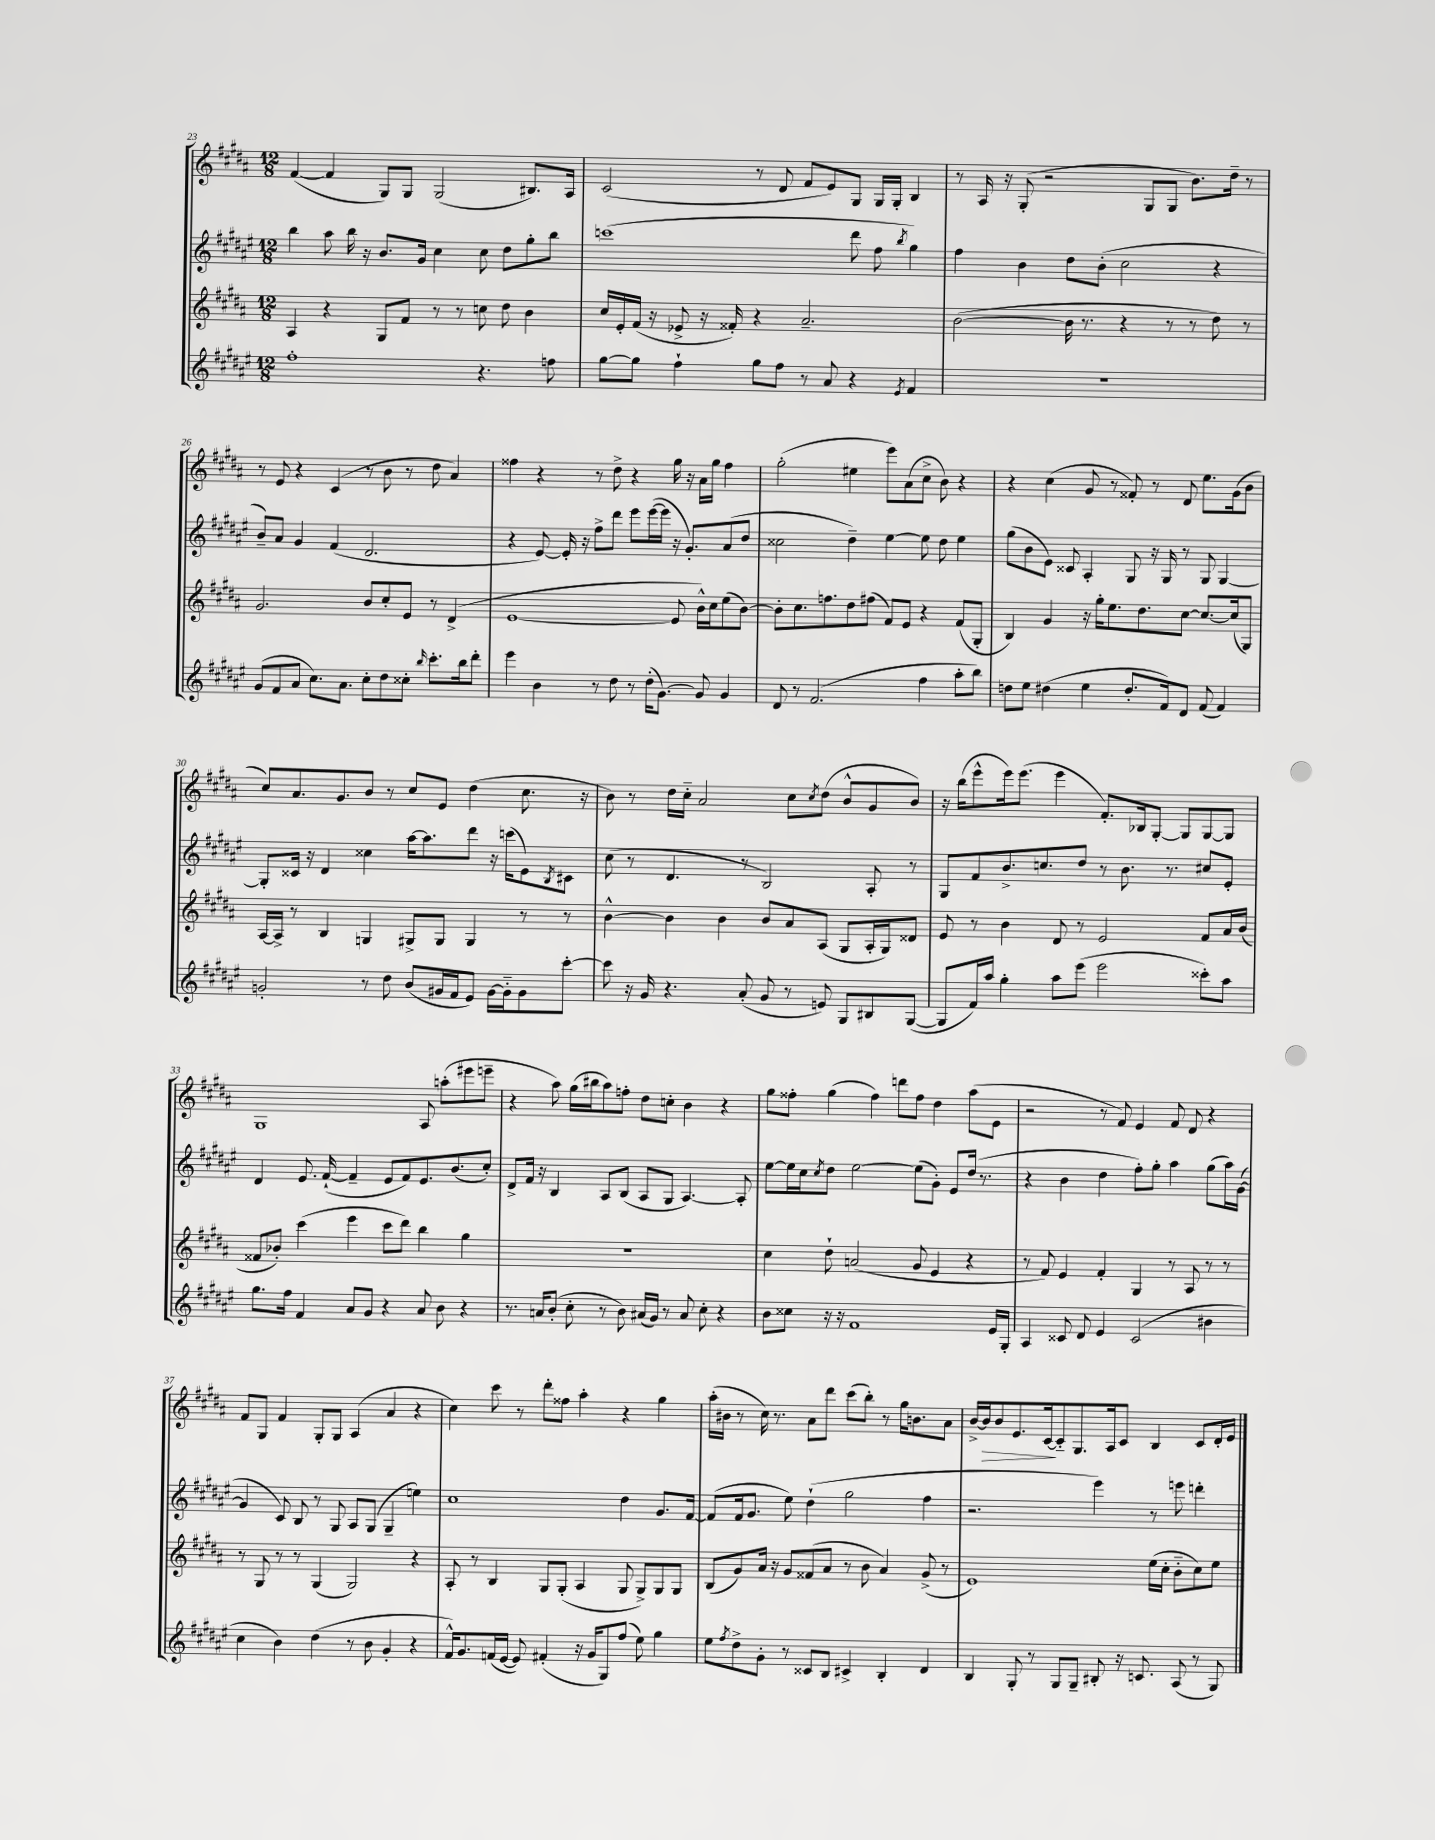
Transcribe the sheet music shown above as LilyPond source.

<<
\new StaffGroup <<
\new Staff = "s0" {
    \clef treble \key b \major \numericTimeSignature \time 12/8
    fis'4~( fis'4 gis8) gis8 gis2( bis8.) ais16 |
    cis'2( r8 dis'8 fis'8 e'8) gis8 gis16 gis16-. b4 |
    r8 ais16 r16 gis8-.( r2 gis8 gis8 b'8.) dis''16-- r8 |
    r8 e'8 r4 cis'4( r8 b'8 r8 dis''8 ais'4) |
    fisis''4 r4 r8 dis''8-> r4 gis''16 r16 ais'16 gis''16 fisis''4 |
    gis''2-.( eis''4 e'''8) ais'8( cis''8-> b'8) r4 |
    r4 cis''4( gis'8 r8 fisis'8-.) r8 dis'8 e''8. gis'16( b'8 |
    cis''8) ais'8. gis'8. b'8 r8 cis''8 e'8 dis''4( cis''8. r16 |
    b'8) r8 dis''16 cis''16-_ ais'2 cis''8 \acciaccatura { cis''8 } dis''8( b'8-^ gis'8 b'8) |
    r16 b''16( e'''8-^ e'''16) e'''8.( e'''4 fis'8.-.) bes16 gis8~-. gis8 gis8~ gis8 |
    gis1 ais8 a''8-.( eis'''8 e'''8-- |
    r4 ais''8) gis''16( bis''16 ais''8) f''8-. dis''8 c''8-. b'4 r4 |
    gis''8 fisis''8-. gis''4( fisis''4) d'''8 fisis''8 dis''4 ais''8( e'8 |
    r2 r8 fis'8) e'4 fis'8 dis'8 r4 |
    fis'8 gis8 fis'4 gis8-. gis8 ais4( ais'4 r4 |
    cis''4) cis'''8 r8 dis'''8-. fisis''8 ais''4-. r4 gis''4 |
    ais''16-.( bis'16 r8 cis''16) r8. ais'8 dis'''8 cis'''8( b''8-.) r8 gis''16 b'8. ais'8 |
    b'16~-> b'16\> b'8 e'8. cis'16~\! cis'8-_ gis8. ais16 cis'8 b4 cis'8 dis'16-. e'16 \bar "|." |
}
\new Staff = "s1" {
    \clef treble \key fis \major \numericTimeSignature \time 12/8
    b''4 ais''8 b''16 r16 b'8. gis'16 cis''4 cis''8 dis''8 gis''8-. b''8 |
    c'''1( dis'''8 fis''8 \acciaccatura { b''8 } gis''4) |
    fis''4 b'4 dis''8 b'8-.( cis''2 r4 |
    b'8--) ais'8 gis'4 fis'4( dis'2. |
    r4 eis'8~) eis'16-. r16 fis''8-> dis'''8 eis'''8 eis'''16~( eis'''16 r16 gis'8.-.) ais'8( dis''8 |
    cisis''2 dis''4--) eis''4~ eis''8 dis''8 eis''4 |
    gis''8( b'8 eis'8) cisis'8 ais4-. gis8 r16 gis16 r8 gis8 gis4~ |
    gis8-. cisis'16 r16 dis'4 cisis''4 ais''16~ ais''8. dis'''8 r16 c'''16( eis'8) \acciaccatura { b8 } cis'8 |
    cis''8( r8 dis'4. r8 b2) ais8-. r8 |
    gis8 fis'8 b'8.-> c''8. dis''8 r8 b'8. r8. cis''8 eis'8-. |
    dis'4 eis'8. fis'16~-!( fis'4-- eis'8 fis'8) eis'8. b'8.( cis''8-.) |
    dis'8-> fis'16 r16 b4 ais8 b8( ais8 gis8 ais4.~) ais8-. |
    eis''8~ eis''16 cis''16 \acciaccatura { cis''8 } dis''8 eis''2~ eis''8( gis'8-.) eis'8 dis''16( r8. |
    r4 b'4 dis''4 fis''8-.) gis''8-. ais''4 gis''8( ais''16) gis'16~( |
    gis'4 cis'8) b8 r8 gis8 ais8 gis8( gis4-- e''4) |
    cis''1 dis''4 gis'8. fis'16~ |
    fis'8( fis'16 gis'8. eis''8) dis''4-!( gis''2 fis''4 |
    r2. eis'''4) r8 e'''8 d'''4-. \bar "|." |
}
\new Staff = "s2" {
    \clef treble \key b \major \numericTimeSignature \time 12/8
    ais4 r4 gis8 fis'8 r8 r8 c''8 dis''8 b'4 |
    cis''16 e'16-. fis'16( r16 ees'8-> r16 fisis'16-.) r4 ais'2.-- |
    b'2~( b'16 r8. r4 r8 r8 dis''8) r8 |
    gis'2. b'8 cis''8-. e'8 r8 dis'4->( |
    e'1~ e'8 b'16-^) cis''16 e''8( b'8~) |
    b'8-. cis''8. f''8. dis''8 fis''8( fis'8) e'8 r4 fis'8( gis8-. |
    b4) gis'4 r16 gis''16-. e''8. dis''8. cis''8~ cis''8.~ cis''16( gis8) |
    ais16~ ais16-> r8 b4 g4 gis8-> gis8 gis4 r8 r8 |
    b'4~-^ b'4 b'4 b'8 ais'8 ais8( gis8 ais16-. gis16) disis'8 |
    e'8 r8 b'4 dis'8 r8 e'2 fis'8 ais'16 b'16( |
    fisis'8 bes'8-.) cis'''4( e'''4 cis'''8 dis'''8) b''4 gis''4 |
    R1. |
    cis''4 dis''8-! a'2( gis'8 e'4 r4 |
    r8 fis'8) e'4 fis'4-. gis4 r8 ais8 r8 r8 |
    r8 gis8 r8 r8 gis4( gis2) r4 |
    ais8-. r8 b4 gis8 gis8-.( ais4 gis8 gis8->) gis8 gis8 |
    b8( gis'8) ais'16 r16 gis'8 fisis'8( ais'8 r8 b'8 ais'4) gis'8->( r8 |
    e'1) e''16( cis''16-. b'8-_ cis''8) e''8 \bar "|." |
}
\new Staff = "s3" {
    \clef treble \key fis \major \numericTimeSignature \time 12/8
    fis''1-. r4. f''8 |
    gis''8~ gis''8 fis''4-! gis''8 fis''8 r8 ais'8 r4 \acciaccatura { eis'8 } fis'4 |
    R1. |
    gis'8( fis'8 ais'8 cis''8.) ais'8. cis''8-. dis''8 cisis''8-. \grace { b''16 } cis'''8.-. b''16 dis'''8-. |
    eis'''4 b'4 r8 dis''8 r8 dis''16-.( gis'8.~) gis'8 gis'4 |
    dis'8 r8 fis'2.( fis''4 ais''8-. b''8) |
    d''8 eis''8 dis''4( eis''4 dis''8.-. fis'16) dis'8 fis'8( fis'4) |
    g'2-. r8 dis''8 b'8( gis'16 fis'16 eis'8) gis'16~ gis'16-_ gis'8 cis'''8~-. |
    cis'''8 r16 gis'16 r4. ais'8-.( gis'8 r8 e'8) gis8 bis8 gis8~( |
    gis8 fis'16) ais''16 gis''4-. ais''8 eis'''8( eis'''2 cisis'''8-.) ais''8 |
    gis''8. fis''16 fis'4 ais'8 gis'8 r4 ais'8 b'8 r4 |
    r8. a'16 b'8-.( cis''8-. r8 b'8) ais'16( gis'16) r8 ais'8 cis''8-. r4 |
    b'8 cisis''8 r16 r16 fis'1 eis'16 gis16-. |
    ais4 cisis'8 dis'8 eis'4 cisis'2( bis'4 |
    cis''4 b'4) dis''4( r8 b'8 gis'4-. r4 |
    fis'16-^) gis'8. f'16( eis'16~ eis'8) fis'4-.( r16 gis'16 gis8) fis''8( eis''8) gis''4 |
    eis''8 \acciaccatura { fis''8 } dis''8-> gis'8-. r8 cisis'8 b8 cis'4-> b4-. dis'4 |
    b4 gis8-. r8 gis8 gis8-- bis8-. r16 c'8. ais8( r8 gis8) \bar "|." |
}
>>
>>
\layout { \context { \Score currentBarNumber = #23 } }
